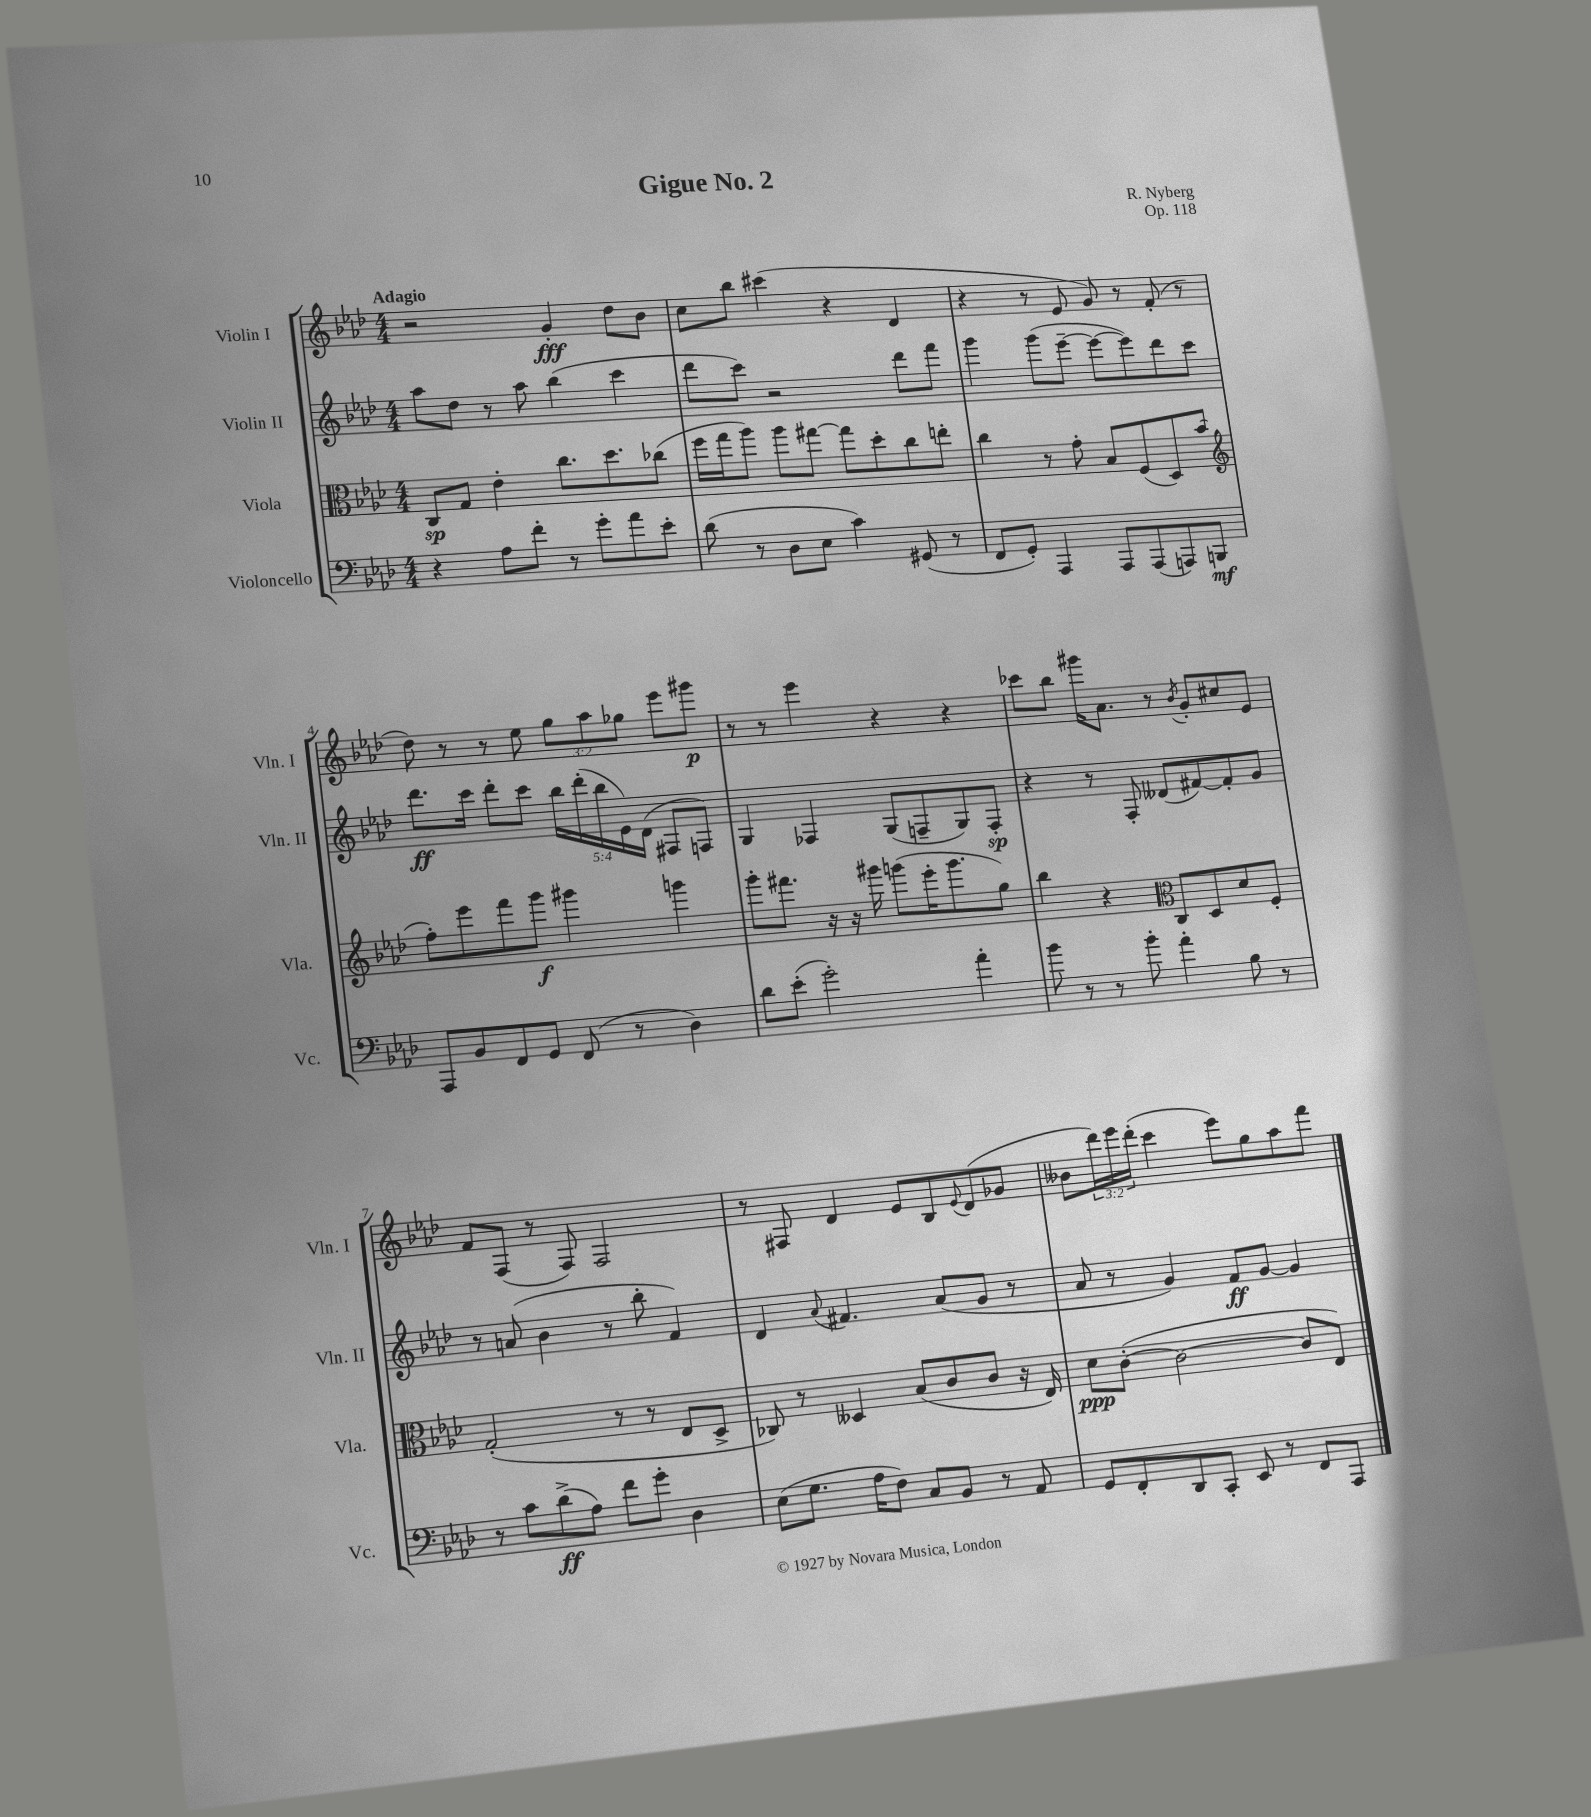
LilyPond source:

\header { title = "Gigue No. 2" composer = "R. Nyberg" opus = "Op. 118" }
<<
\new StaffGroup <<
\new Staff = "s0" \with { instrumentName = "Violin I" shortInstrumentName = "Vln. I" } {
    \clef treble \key aes \major \numericTimeSignature \time 4/4 \override Staff.TupletNumber.text = #tuplet-number::calc-fraction-text \tempo "Adagio"
    r2 g'4-.\fff des''8 bes'8 |
    c''8 bes''8 cis'''4( r4 des'4 |
    r4 r8 ees'8 g'8) r8 f'8-.( r8 |
    des''8) r8 r8 ees''8 \tuplet 3/2 { g''8 aes''8 ges''8 } ees'''8 gis'''8\p |
    r8 r8 ees'''4 r4 r4 |
    ces'''8 bes''8 gis'''16 aes'8. r8 \acciaccatura { bes'8 } g'8-. cis''8 ees'8 |
    f'8 f8( r8 f8) f2 |
    r8 fis8 des'4 ees'8 bes8 \appoggiatura { ees'8 } des'8( ges'8 |
    beses'8 \tuplet 3/2 { des'''16) ees'''16 des'''16-.( } c'''4 ees'''8) g''8 aes''8 f'''8 \bar "|." |
}
\new Staff = "s1" \with { instrumentName = "Violin II" shortInstrumentName = "Vln. II" } {
    \clef treble \key aes \major \numericTimeSignature \time 4/4 \override Staff.TupletNumber.text = #tuplet-number::calc-fraction-text
    aes''8 des''8 r8 aes''8 bes''4( c'''4 |
    des'''8 c'''8) r2 des'''8 f'''8 |
    g'''4 g'''8( ees'''8~-- ees'''8~ ees'''8) des'''8 c'''8 |
    des'''8.\ff c'''16 des'''8-. c'''8 \tuplet 5/4 { bes''16 des'''16-.( bes''16 ees'16) des'16( } fis8 f8) |
    g4 fes4 g8( f8-- g8) f8-.\sp |
    r4 r8 f8-. deses'8( fis'8~) fis'8-. g'8 |
    r8 a'8( bes'4 r8 bes''8-. f'4) |
    des'4 \appoggiatura { aes'8 } fis'4. aes'8( g'8 r8 |
    aes'8 r8 g'4) f'8\ff g'8~ g'4 \bar "|." |
}
\new Staff = "s2" \with { instrumentName = "Viola" shortInstrumentName = "Vla." } {
    \clef alto \key aes \major \numericTimeSignature \time 4/4
    c8\sp g8 ees'4-. c''8. des''8. ces''8( |
    f''16 g''16 aes''8) aes''8 gis''8~ gis''8 des''8-. c''8 e''8-. |
    c''4 r8 g'8-. bes8 f8( des8) bes'8( |
    \clef treble f''8-.) ees'''8 f'''8 g'''8\f gis'''4 g'''4 |
    g'''8-. fis'''8. r16 r16 gis'''16 g'''8( ees'''16-. g'''8. g''8) |
    bes''4 r4 \clef alto c8 des8 des'8 f8-. |
    g2-.( r8 r8 ees8 des8-> |
    ces8) r8 deses4 bes8( c'8 c'8 r16 ees16) |
    des'8\ppp c'8~-.( c'2~ c'8 ees8) \bar "|." |
}
\new Staff = "s3" \with { instrumentName = "Violoncello" shortInstrumentName = "Vc." } {
    \clef bass \key aes \major \numericTimeSignature \time 4/4
    r4 aes8 f'8-. r8 g'8-. aes'8 ees'8-. |
    des'8( r8 des8 ees8 c'4) gis,8( r8 |
    f,8 g,8-.) aes,,4 aes,,8 aes,,8( a,,8) b,,8\mf |
    aes,,8 bes,8 f,8 g,8 f,8( r8 des4) |
    des'8 ees'8-.( g'2-.) aes'4-. |
    bes'8 r8 r8 bes'8-. aes'4-. bes8 r8 |
    r8 c'8 des'8->\ff( aes8) f'8 g'8-. des4 |
    ees8( g8. aes16 f8) c8 bes,8 r8 aes,8 |
    g,8 f,8-. des,8 c,8-. ees,8 r8 f,8 aes,,8 \bar "|." |
}
>>
>>
